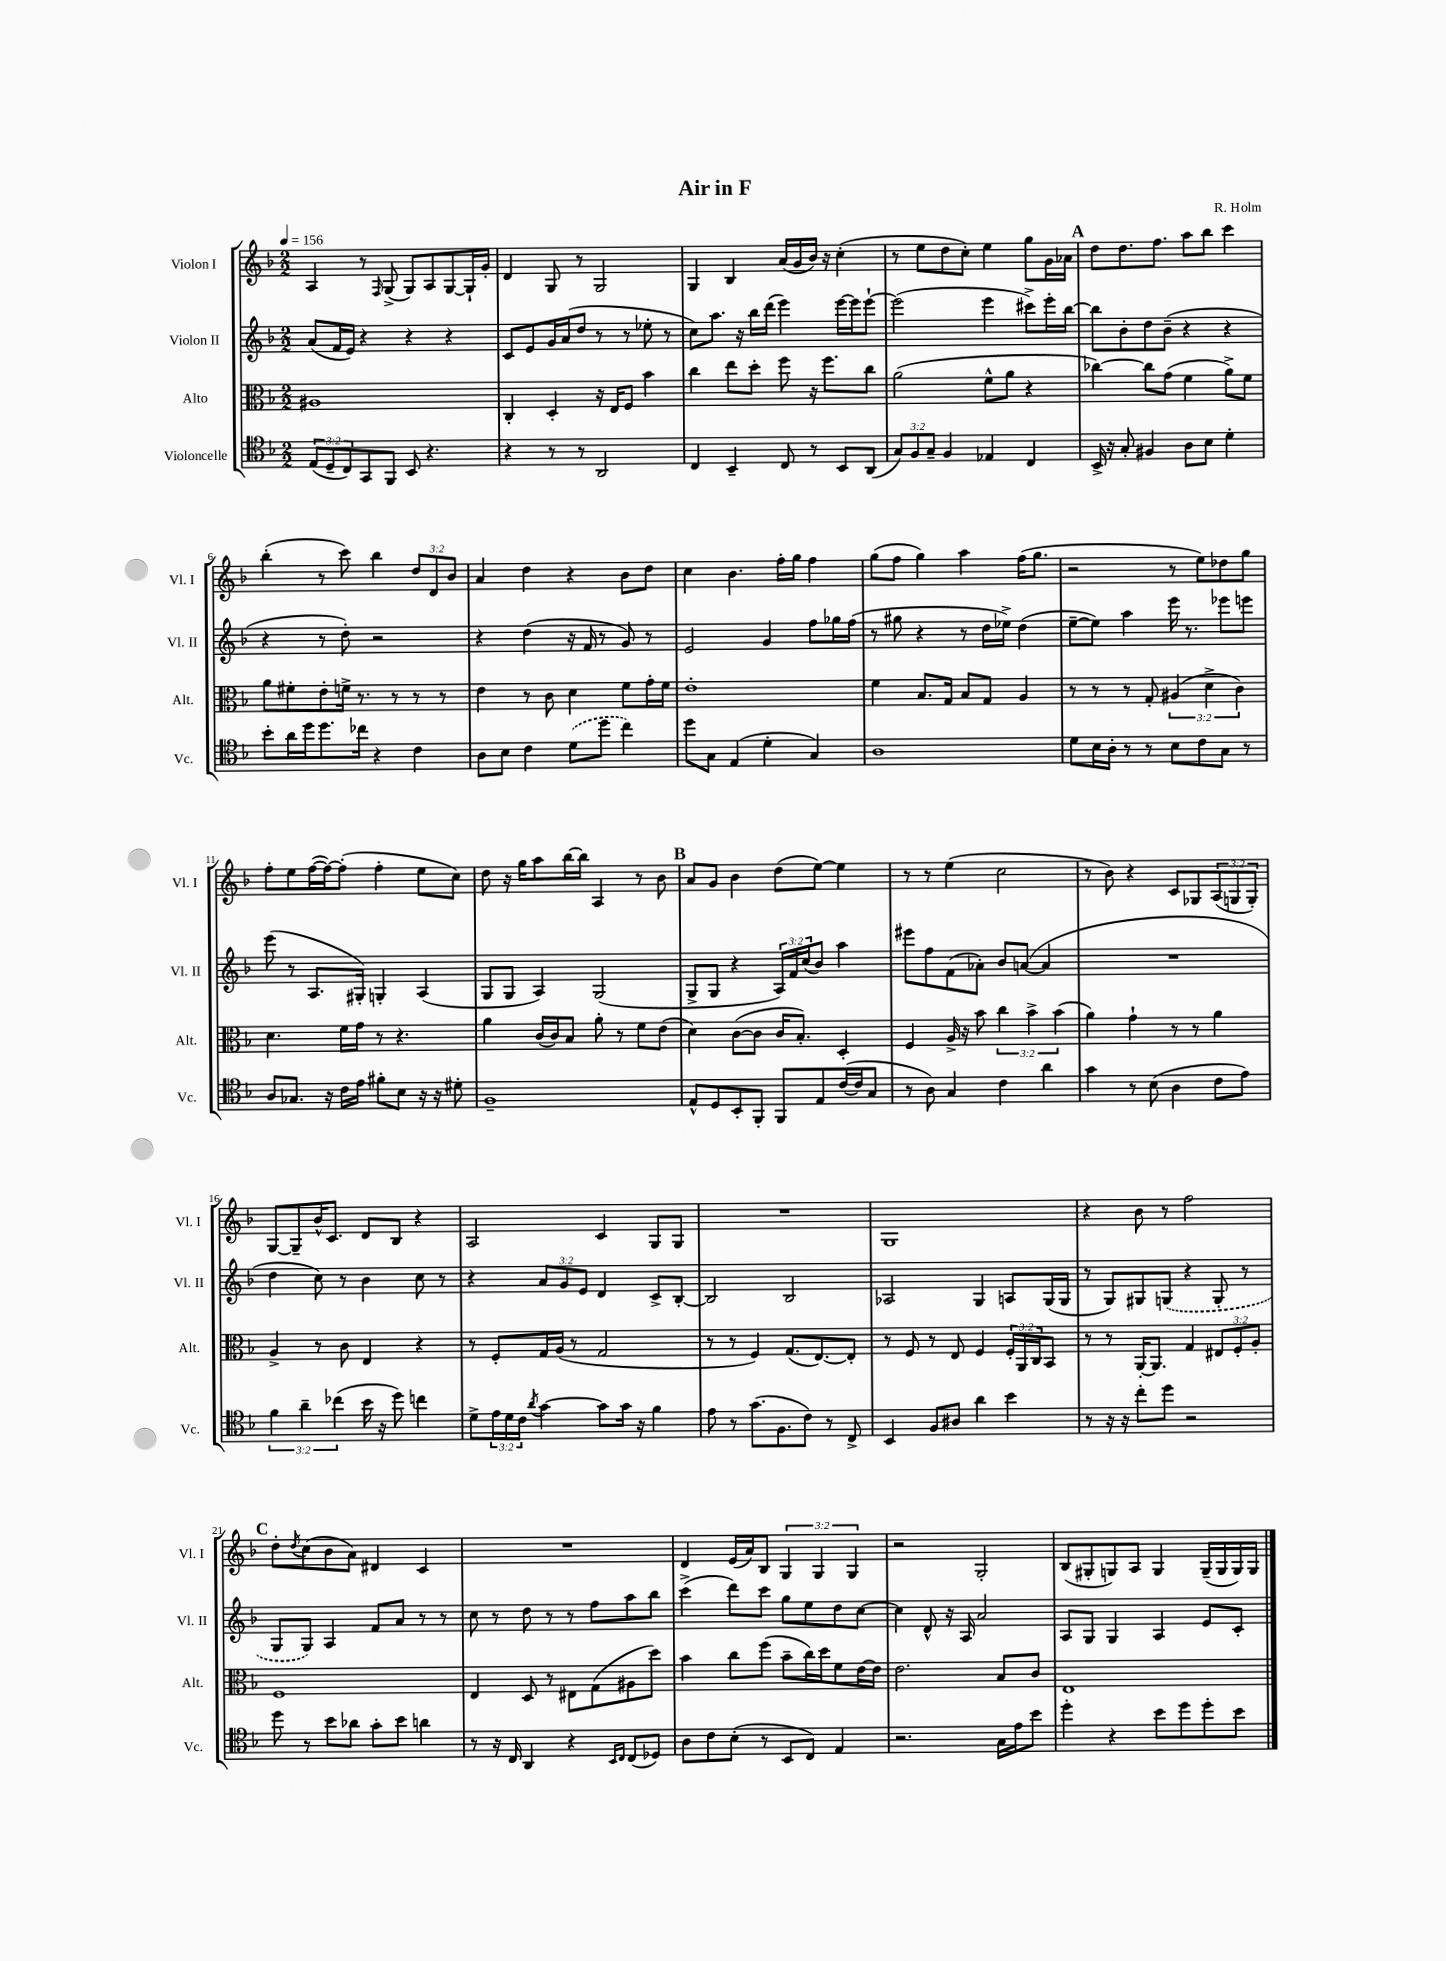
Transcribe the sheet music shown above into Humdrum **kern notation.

**kern	**kern	**kern	**kern
*part4	*part3	*part2	*part1
*staff4	*staff3	*staff2	*staff1
*I"Violoncelle	*I"Alto	*I"Violon II	*I"Violon I
*I'Vc.	*I'Alt.	*I'Vl. II	*I'Vl. I
*clefC4	*clefC3	*clefG2	*clefG2
*k[b-]	*k[b-]	*k[b-]	*k[b-]
*M2/2	*M2/2	*M2/2	*M2/2
*MM156	*MM156	*MM156	*MM156
=1	=1	=1	=1
(12E/L	1A#X	(8a/L	4A/
12D~/	.	.	.
.	.	16f/L	.
12C/)	.	.	.
.	.	16e/JJ)	.
8GG/	.	4r	8r
.	.	.	16qqF/
8FF/J	.	.	(8G^/
8BB-/	.	4r	8G/L)
4.r	.	.	8A/
.	.	4r	[8G/
.	.	.	16G`/L]
.	.	.	16g'/JJ
=2	=2	=2	=2
4r	4C'/	8c/L	4d/
.	.	8e/	.
8r	4D'/	16g/L	8G/
.	.	(16a/J	.
8r	.	8dd/J	8r
2AA/	16r	8r	2G/
.	16E/KL	.	.
.	8F/J	8r	.
.	4b-\	8ee-X'\	.
.	.	8r	.
=3	=3	=3	=3
4C/	4cc\	8cc\L)	4G/
.	.	8.aa\J	.
4BB-~/	8ee\L	.	4B-/
.	.	16r	.
.	8dd'\J	16bb-\LL	.
.	.	(16ddd\JJ	.
8C/	8ff\	4eee\)	(16a/LL
.	.	.	16g/
8r	16r	.	16b-/JJ)
.	8.ff\L	.	16r
8BB-/L	.	[16eee\LL	(4cc'\
.	.	16eee\J]	.
(8AA/J	8cc\J	[8eee`\J	.
=4	=4	=4	=4
12G/L)	(2a\	(2eee\]	8r
12F/	.	.	.
.	.	.	8ee\L
12G~/J	.	.	.
4F/	.	.	8dd\
.	.	.	8cc'\J)
4E-X/	8f^^\L	4eee\	4ee\
.	8a\J	.	.
4C/	4r	8ccc#X^\L)	8gg\L
.	.	16eee'\L	16g\L
.	.	[16bb-\JJ	16a-X\JJ
!!LO:REH:place=s1:t=A
=5	=5	=5	=5
16BB-^/	[4cc-X\)	8bb-\L]	8dd\L
16r	.	.	.
8G'/	.	8b-'\	8.dd\
4F#X/	8cc-\L]	8dd\	.
.	.	.	8.ff\J
.	(8g\J	(8b-~\J	.
8A\L	4f\	4r	8aa\L
8B-\J	.	.	8bb-\J
4d'\	8a^\L)	4r	4ccc\
.	8f\J	.	.
!!LO:LB:g=z
=6	=6	=6	=6
8b-'\L	8a\L	4r	(4bb-'\
16a\L	8f#X'\	.	.
16dd\J	.	.	.
8.dd\	8e'\	8r	8r
.	16fn^\Jk	8dd'\)	8ccc\)
16cc-X\Jk	8.r	.	.
4r	.	2r	4bb-\
.	8r	.	.
4c\	8r	.	12dd/L
.	.	.	12d/
.	8r	.	.
.	.	.	12b-/J
=7	=7	=7	=7
8A\L	4e\	4r	4a/
8B-\J	.	.	.
4c\	8r	(4dd\	4dd\
.	8c\	.	.
(8d\L	4d\	16r	4r
.	.	16f/	.
8dd\J	.	8r	.
4cc\)	8f\L	8g/)	8b-\L
.	16g'\L	8r	8dd\J
.	16f\JJ	.	.
=8	=8	=8	=8
8dd\L	1e'	2e/	4cc\
8G\J	.	.	.
(4E/	.	.	4.b-\
4d'\	.	4g/	.
.	.	.	16ff'\LL
.	.	.	16gg\JJ
4G/)	.	8ff\L	4ff\
.	.	16gg-X\L	.
.	.	(16ff\JJ	.
=9	=9	=9	=9
1A	4f\	8r	(8gg\L
.	.	8gg#X\	8ff\J
.	8.B-/L	4r	4gg\)
.	16G/Jk	.	.
.	8B-/L	8r	4aa\
.	8G/J	16dd\LL	.
.	.	16ee-X^\JJ)	.
.	4A/	(4dd\	(16ff\KL
.	.	.	8.gg\J
=10	=10	=10	=10
8d\L	8r	[8ee~\L	2r
16B-\L	8r	8ee\J])	.
16A'\JJ	.	.	.
8r	8r	4aa\	.
8r	8G'/	.	.
8B-\L	(6A#X/	16eee\	8r
.	.	8.r	.
8c\	.	.	8ee\L)
.	6d^\	.	.
8G\J	.	8eee-X\L	8dd-X\
.	6c\)	.	.
8r	.	8eeen\J	8gg\J
!!LO:LB:g=z
=11	=11	=11	=11
8A/L	4.d\	(8eee\	8ff'\L
8.G-X/J	.	8r	8ee\
.	.	8.A/L	([16ff\L
16r	.	.	16ff\J_)
16c\LL	16f\LL	.	(8ff'\J]
16e\JJ	16g\JJ	16G#X'/Jk)	.
8f#X'\L	8r	4Gn'/	4ff'\
8B-\J	4.r	.	.
16r	.	(4A/	8ee\L
16r	.	.	.
8d#X'\	.	.	8cc\J)
=12	=12	=12	=12
1F~	4a\	8G/L	8dd\
.	.	8G/J	16r
.	.	.	16gg\KL
.	(16c/LL	4A/)	8aa\
.	16c/J)	.	.
.	8B-/J	.	[16bb-\L
.	.	.	16bb-\JJ]
.	8a'\	(2G/	4A/
.	8r	.	.
.	8f\L	.	8r
.	(8e\J	.	8b-\
!!LO:REH:place=s1:t=B
=13	=13	=13	=13
8E^^/L	4d\)	8G^/L	8a/L
8D/	.	8G/J	8g/J
8BB-'/	([8c\L	4r	4b-\
8FF'/J	8c\J]	.	.
8FF/L	16c/KL	24A/LL)	(8dd\L
.	.	24f/	.
.	8.B-'/J)	.	.
.	.	(24cc/J	.
8E/	.	8b-/J)	[8ee\J)
([16c/L	4D'/	4aa\	4ee\]
16c/J]	.	.	.
8G/J	.	.	.
=14	=14	=14	=14
8r	4F/	8eee#X\L	8r
8A\)	.	8ff\	8r
4G/	16A^/	(8f\	(4ee\
.	16r	.	.
.	8b-\	8a-X'\J)	.
4c\	6cc\	8b-/L	2cc\
.	.	([8an/J	.
.	6b-^\	.	.
4a\	.	4a/]	.
.	(6b-\	.	.
=15	=15	=15	=15
4g\	4a\)	1r	8r
.	.	.	8b-\)
8r	4g`\	.	4r
(8B-\	.	.	.
4A\	8r	.	8c/L
.	8r	.	8G-X/
8c\L	4a\	.	(12A/
.	.	.	12Gn/
8e\J)	.	.	.
.	.	.	12G'/J)
!!LO:LB:g=z
=16	=16	=16	=16
6f\	4A^/	4dd\	[8G/L
.	.	.	8G~/]
6a~\	.	.	.
.	8r	8cc\)	16b-^^/K
.	.	.	8.c/J
(6cc-X\	.	.	.
.	8c\	8r	.
16b-\	4E/	4b-\	8d/L
16r	.	.	.
8dd\)	.	.	8B-/J
4ccn\	4r	8cc\	4r
.	.	8r	.
=17	=17	=17	=17
8d^\L	8r	4r	2A/
24e\L	8F'/L	.	.
24d\	.	.	.
24c\JJ	.	.	.
8qa/	.	.	.
[4g\	16G/L	12a/L	.
.	(16A/JJ	.	.
.	.	12g/	.
.	8r	.	.
.	.	12e/J	.
8g\L]	2G/	4d/	4c/
16g\Jk	.	.	.
16r	.	.	.
4f\	.	8c^/L	8G/L
.	.	[8B-'/J	8G/J
=18	=18	=18	=18
8e\	8r	2B-/]	1r
8r	8r	.	.
(8.g\L	4F/)	.	.
8.F\	.	.	.
.	(8.G/L	2B-/	.
8c\J)	.	.	.
.	[8.E/)	.	.
8r	.	.	.
8C^/	8E'/J]	.	.
=19	=19	=19	=19
4BB-/	8r	2A-X/	1G
.	8F/	.	.
8F/L	8r	.	.
8A#X/J	8E/	.	.
4a\	4F/	4G/	.
4b-\	24F'/LL	8An/L	.
.	24AA/	.	.
.	24C/J	.	.
.	8BB-/J	(16G/L	.
.	.	16G/JJ	.
=20	=20	=20	=20
8r	8r	8r	4r
16r	8r	8G/L)	.
16r	.	.	.
8cc'\L	[16AA'/KL	8G#X/	8b-\
.	8.AA/J]	.	.
8dd\J	.	(8Gn/J	8r
2r	4G/	4r	2ff\
.	12E#X/L	8G'/	.
.	12F'/	.	.
.	.	8r	.
.	12A'/J	.	.
!!LO:LB:g=z
!!LO:REH:place=s1:t=C
=21	=21	=21	=21
8dd\	1F	8G/L	8dd'\L
.	.	.	8qdd/
8r	.	8G/J)	(8cc\
8b-\L	.	4A/	8b-\
8a-X\J	.	.	8a\J)
8g'\L	.	8f/L	4d#X/
8b-\J	.	8a/J	.
4an\	.	8r	4c/
.	.	8r	.
=22	=22	=22	=22
8r	4E/	8cc\	1r
16r	.	8r	.
16C/	.	.	.
4AA/	8D/	8dd\	.
.	8r	8r	.
4r	8E#X\L	8r	.
.	(8G\	8ff\L	.
16qqBB-/LL	.	.	.
16qqC/JJ	.	.	.
(8C/L	8A#X\	8aa\	.
8D-X/J)	8dd\J)	8bb-\J	.
=23	=23	=23	=23
8A\L	4b-\	(4ccc^\	4d/
8c\	.	.	.
(8B-'\J	8cc\L	8ddd\L)	(16e/LL
.	.	.	16a/J)
8r	(8ff\J	8ccc\J	8B-/J
8BB-/L	8b-~\L	8gg\L	6G/
8C/J)	16cc\L)	8ee\	.
.	.	.	6G/
.	16dd\J	.	.
4E/	8f\	8dd\	.
.	.	.	6G/
.	[16e\L	[8cc\J	.
.	16e\JJ]	.	.
=24	=24	=24	=24
2.r	2.e\	4cc\]	2r
.	.	8d^^/	.
.	.	16r	.
.	.	16A/	.
.	.	2a/	2G'/
16G\LL	8B-/L	.	.
16e\J	.	.	.
8b-\J	8c/J	.	.
=25	=25	=25	=25
4dd'\	1E	8A/L	(8B-/L
.	.	8G/J	8G#X'/
4r	.	4G/	8Gn/)
.	.	.	8A/J
8b-\L	.	4A/	4G/
8dd\	.	.	.
8dd'\	.	8e/L	(16G~/LL
.	.	.	16G/
8b-\J	.	8c'/J	16G/)
.	.	.	16G/JJ
==	==	==	==
*-	*-	*-	*-
